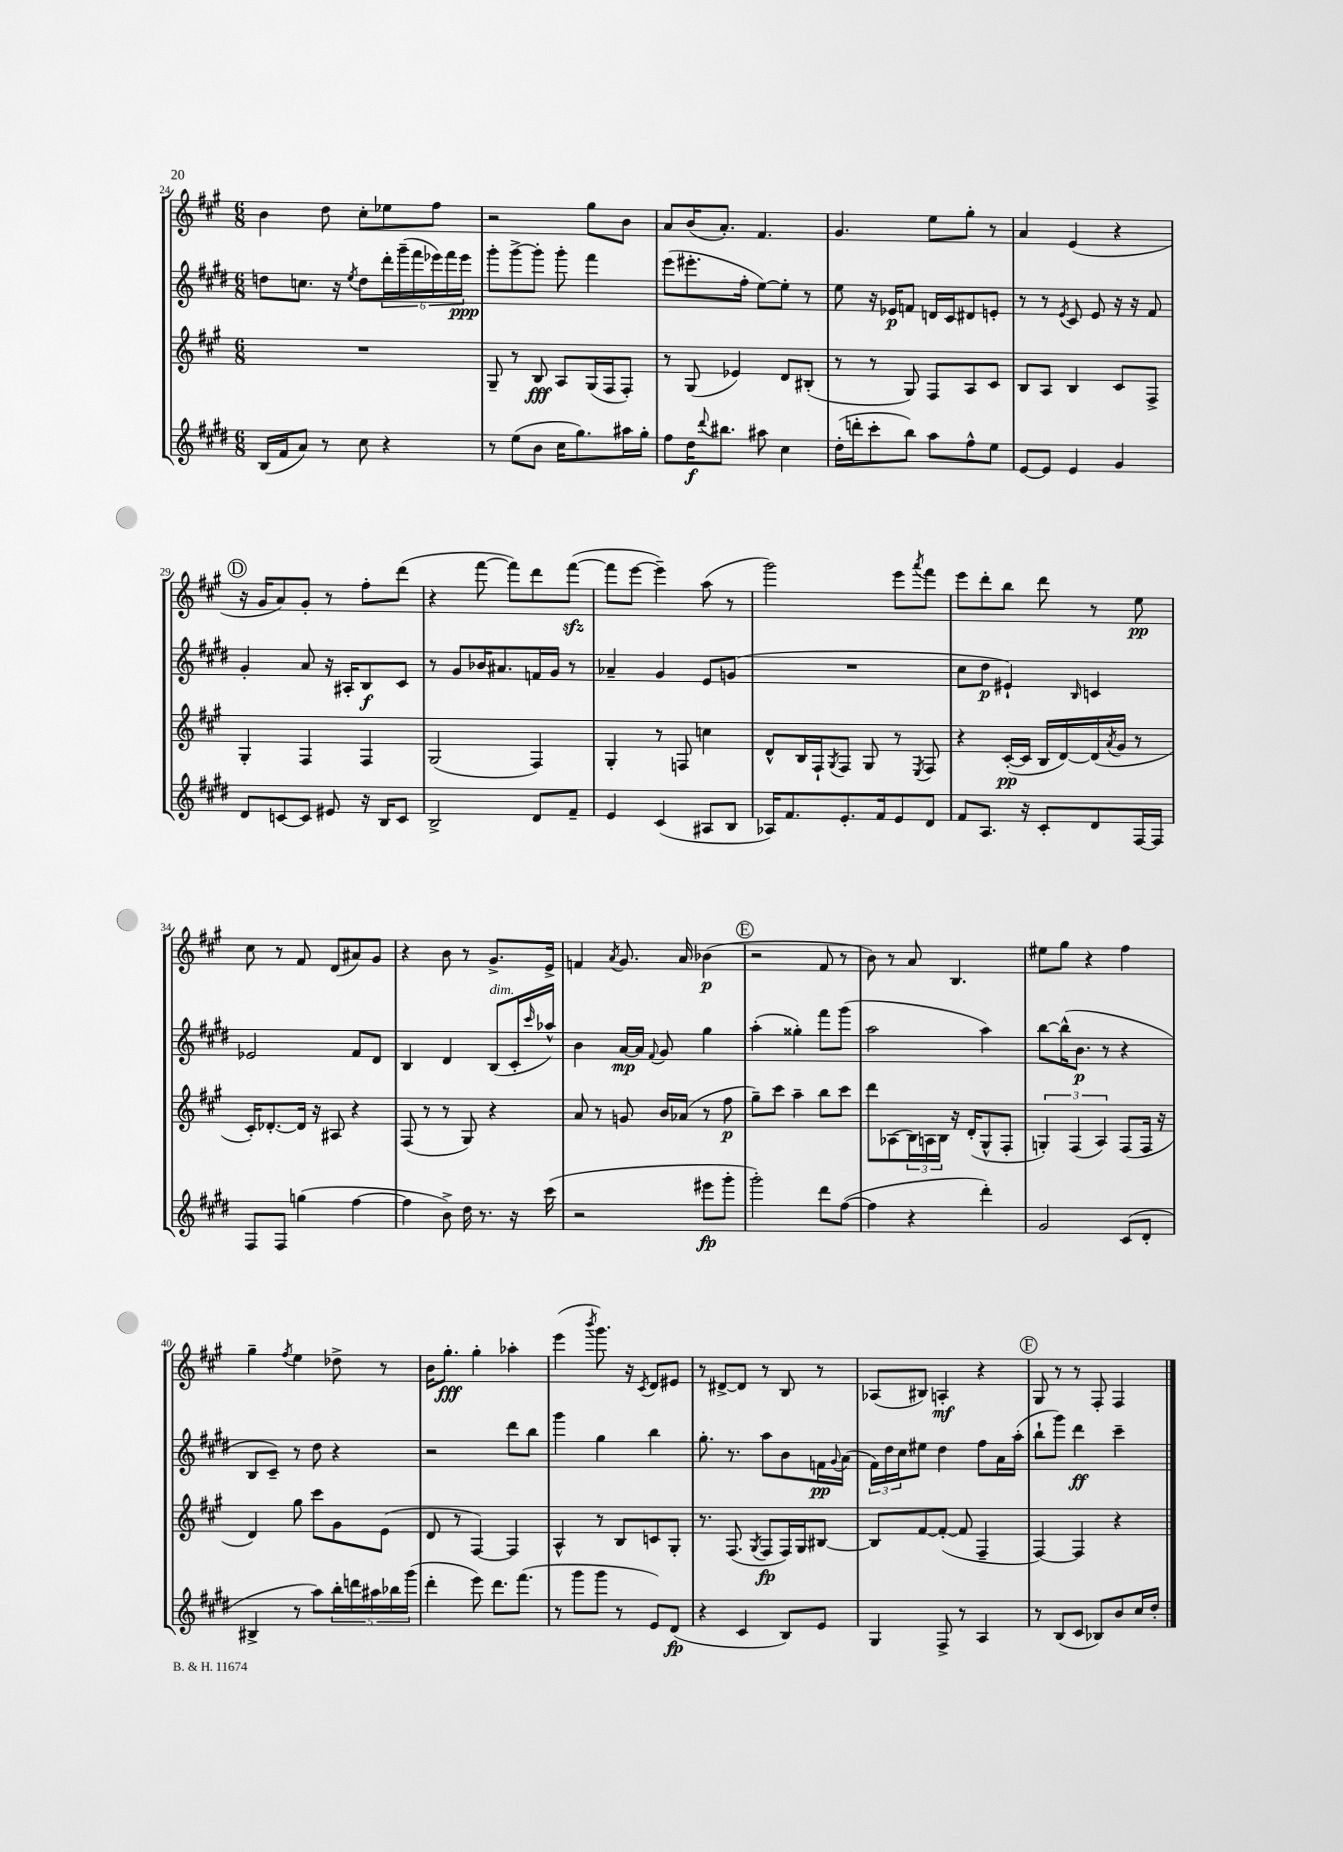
<<
\new StaffGroup <<
\new Staff = "s0" {
    \clef treble \key a \major \numericTimeSignature \time 6/8
    b'4 d''8 cis''8-. ees''8 fis''8 |
    r2 gis''8 b'8 |
    a'8 b'16( a'8.-.) fis'4. |
    gis'4. e''8 gis''8-. r8 |
    a'4 e'4( r4 |
    \mark \markup { \circle "D" } r16 gis'16 a'8) gis'8-. r8 fis''8-. d'''8( |
    r4 fis'''8~ fis'''8) d'''8 fis'''8~\sfz( |
    fis'''8 e'''8~ e'''4--) a''8( r8 |
    gis'''2) e'''8 \acciaccatura { a'''8 } fis'''8 |
    e'''8 d'''8-. b''8 d'''8 r8 e''8\pp |
    cis''8 r8 fis'8 d'8( ais'8) gis'8 |
    r4 b'8 r8 gis'8.-> e'16-> |
    f'4 \acciaccatura { a'8 } gis'8. a'16 bes'4\p( |
    \mark \markup { \circle "E" } r2 fis'8 r8 |
    b'8) r8 a'8 b4. |
    eis''8 gis''8 r4 fis''4 |
    gis''4-- \acciaccatura { fis''8 } e''4 des''8-> r8 |
    b'16 gis''8.-.\fff gis''4-. aes''4-. |
    e'''4( \acciaccatura { b'''8 } gis'''8.) r16 \acciaccatura { cis'8 } d'8 eis'8 |
    r8 dis'8~-> dis'8 r8 b8 r8 |
    aes8( bis8) a4-.\mf r4 |
    \mark \markup { \circle "F" } gis8 r8 r8 fis8-. fis4 \bar "|." |
}
\new Staff = "s1" {
    \clef treble \key e \major \numericTimeSignature \time 6/8
    d''8 c''8. r16 \acciaccatura { e''8 } d''8 \tuplet 6/4 { dis'''16-. gis'''16--( fis'''16 ees'''16) fis'''16 ees'''16\ppp } |
    gis'''8-. gis'''8~-> gis'''8-. gis'''8-. fis'''4 |
    e'''8( eis'''8.-. fis''16-. e''8~) e''8-. r8 |
    e''8 r16 ees'16\p f'8 d'16 cis'16 dis'8 e'8-. |
    r8 r8 \acciaccatura { e'8 } cis'8 e'8 r16 r16 fis'8 |
    \mark \markup { \circle "D" } gis'4-. a'8 r16 ais16-. b8\f cis'8 |
    r8 gis'8 bes'16 ais'8. f'16 gis'16 r8 |
    aes'4-- gis'4 e'8 g'8( |
    R2. |
    cis''8 dis''8\p eis'4-!) \grace { b16 } c'4 |
    ees'2 fis'8 dis'8 |
    b4 dis'4 b8^\markup { \italic "dim." }( cis'16-. \grace { cis'''16 } aes''16-^) |
    b'4 a'16~\mp a'16 \appoggiatura { fis'8 } gis'8 gis''4 |
    \mark \markup { \circle "E" } a''4-.( gisis''4-.) fis'''8 gis'''8( |
    a''2 a''4) |
    b''8~ b''16-^( b'8.\p r8 r4 |
    b8 cis'8--) r8 dis''8 r4 |
    r2 dis'''8 b''8 |
    gis'''4 gis''4 b''4 |
    gis''8.-. r8. a''8 b'8 f'16\pp \appoggiatura { gis'8 } a'16( |
    \tuplet 3/2 { fis'16) dis''16 cis''16 } eis''8 dis''4 fis''8 a'16 a''16-.( |
    \mark \markup { \circle "F" } b''8-! gis'''8) dis'''4\ff cis'''4-- \bar "|." |
}
\new Staff = "s2" {
    \clef treble \key a \major \numericTimeSignature \time 6/8
    R2. |
    gis8-- r8 b8\fff a8 gis16( fis16 fis8-.) |
    r8 gis8( ees'4) d'8 bis8-.( |
    r8 r8 gis8) fis8 a8 cis'8 |
    b8 a8 b4 cis'8 fis8-> |
    \mark \markup { \circle "D" } gis4-. fis4 fis4 |
    gis2( fis4) |
    gis4-. r8 f8 c''4 |
    d'8-^ b16 fis16-! \acciaccatura { gis8 } fis8 gis8 r8 \acciaccatura { e8 } fis8 |
    r4 cis'16~-.\pp( cis'16 b16 d'16~) d'16( \acciaccatura { a'8 } gis'16 r8 |
    cis'16-.) des'8.~-. des'16 r16 ais8 r4 |
    fis8( r8 r8 gis8) r4 |
    a'8 r8 g'8 b'16 aes'16( r8 fis''8\p |
    \mark \markup { \circle "E" } gis''8--) cis'''8 a''4-- b''8 cis'''8 |
    d'''8 aes8( \tuplet 3/2 { b16) a16 b16 } r16 d'16-.( gis8-^ fis8-. |
    \tuplet 3/2 { g4-.) fis4( a4) } fis8( fis16 r16 |
    d'4) gis''8 cis'''8 gis'8 e'8( |
    d'8 r8 fis4~) fis4 |
    a4-^ r8 b8 c'8 gis8-. |
    r8. fis8.( \acciaccatura { gis8 } fis8\fp fis16) gis16 bis8~ |
    bis8 fis'8~ fis'8~-.( fis'8 fis4-- |
    \mark \markup { \circle "F" } fis4~) fis4 r4 \bar "|." |
}
\new Staff = "s3" {
    \clef treble \key e \major \numericTimeSignature \time 6/8
    b16( fis'16 a'8) r8 cis''8 r4 |
    r8 e''8( b'8 cis''16 gis''8.) ais''16 gis''16-. |
    fis''8 dis''16\f \appoggiatura { dis'''8 } bis''8. ais''8 cis''4 |
    dis''16-.( d'''16-. cis'''8-. b''8) a''8 fis''8-^ e''8 |
    e'8~ e'8 e'4 gis'4 |
    \mark \markup { \circle "D" } dis'8 c'8~ c'8 eis'8 r16 b16 c'8 |
    b2-> dis'8 fis'8-- |
    e'4 cis'4( ais8 b8 |
    aes16) fis'8. e'8.-. fis'16 e'8 dis'8 |
    fis'8 a8. r16 cis'8-. dis'8 fis16~ fis16 |
    fis8 fis8 g''4( fis''4~ |
    fis''4 b'8->) dis''16 r8. r16 cis'''16( |
    r2 eis'''8\fp gis'''8-. |
    \mark \markup { \circle "E" } gis'''2-.) dis'''8 fis''8~( |
    fis''4 r4 dis'''4-.) |
    gis'2 cis'8( dis'8-. |
    bis4-> r8 a''8) \tuplet 5/4 { b''16-. d'''16 ais''16 bes''16 gis'''16( } |
    dis'''4-. e'''8) dis'''8. fis'''8.( |
    r8 gis'''8 gis'''8 r8 e'8) dis'8\fp( |
    r4 cis'4 b8) e'8 |
    gis4 fis8-> r8 a4 |
    \mark \markup { \circle "F" } r8 b8( cis'8 bes8) b'8 cis''16 dis''16-. \bar "|." |
}
>>
>>
\layout { \context { \Score currentBarNumber = #24 } }
